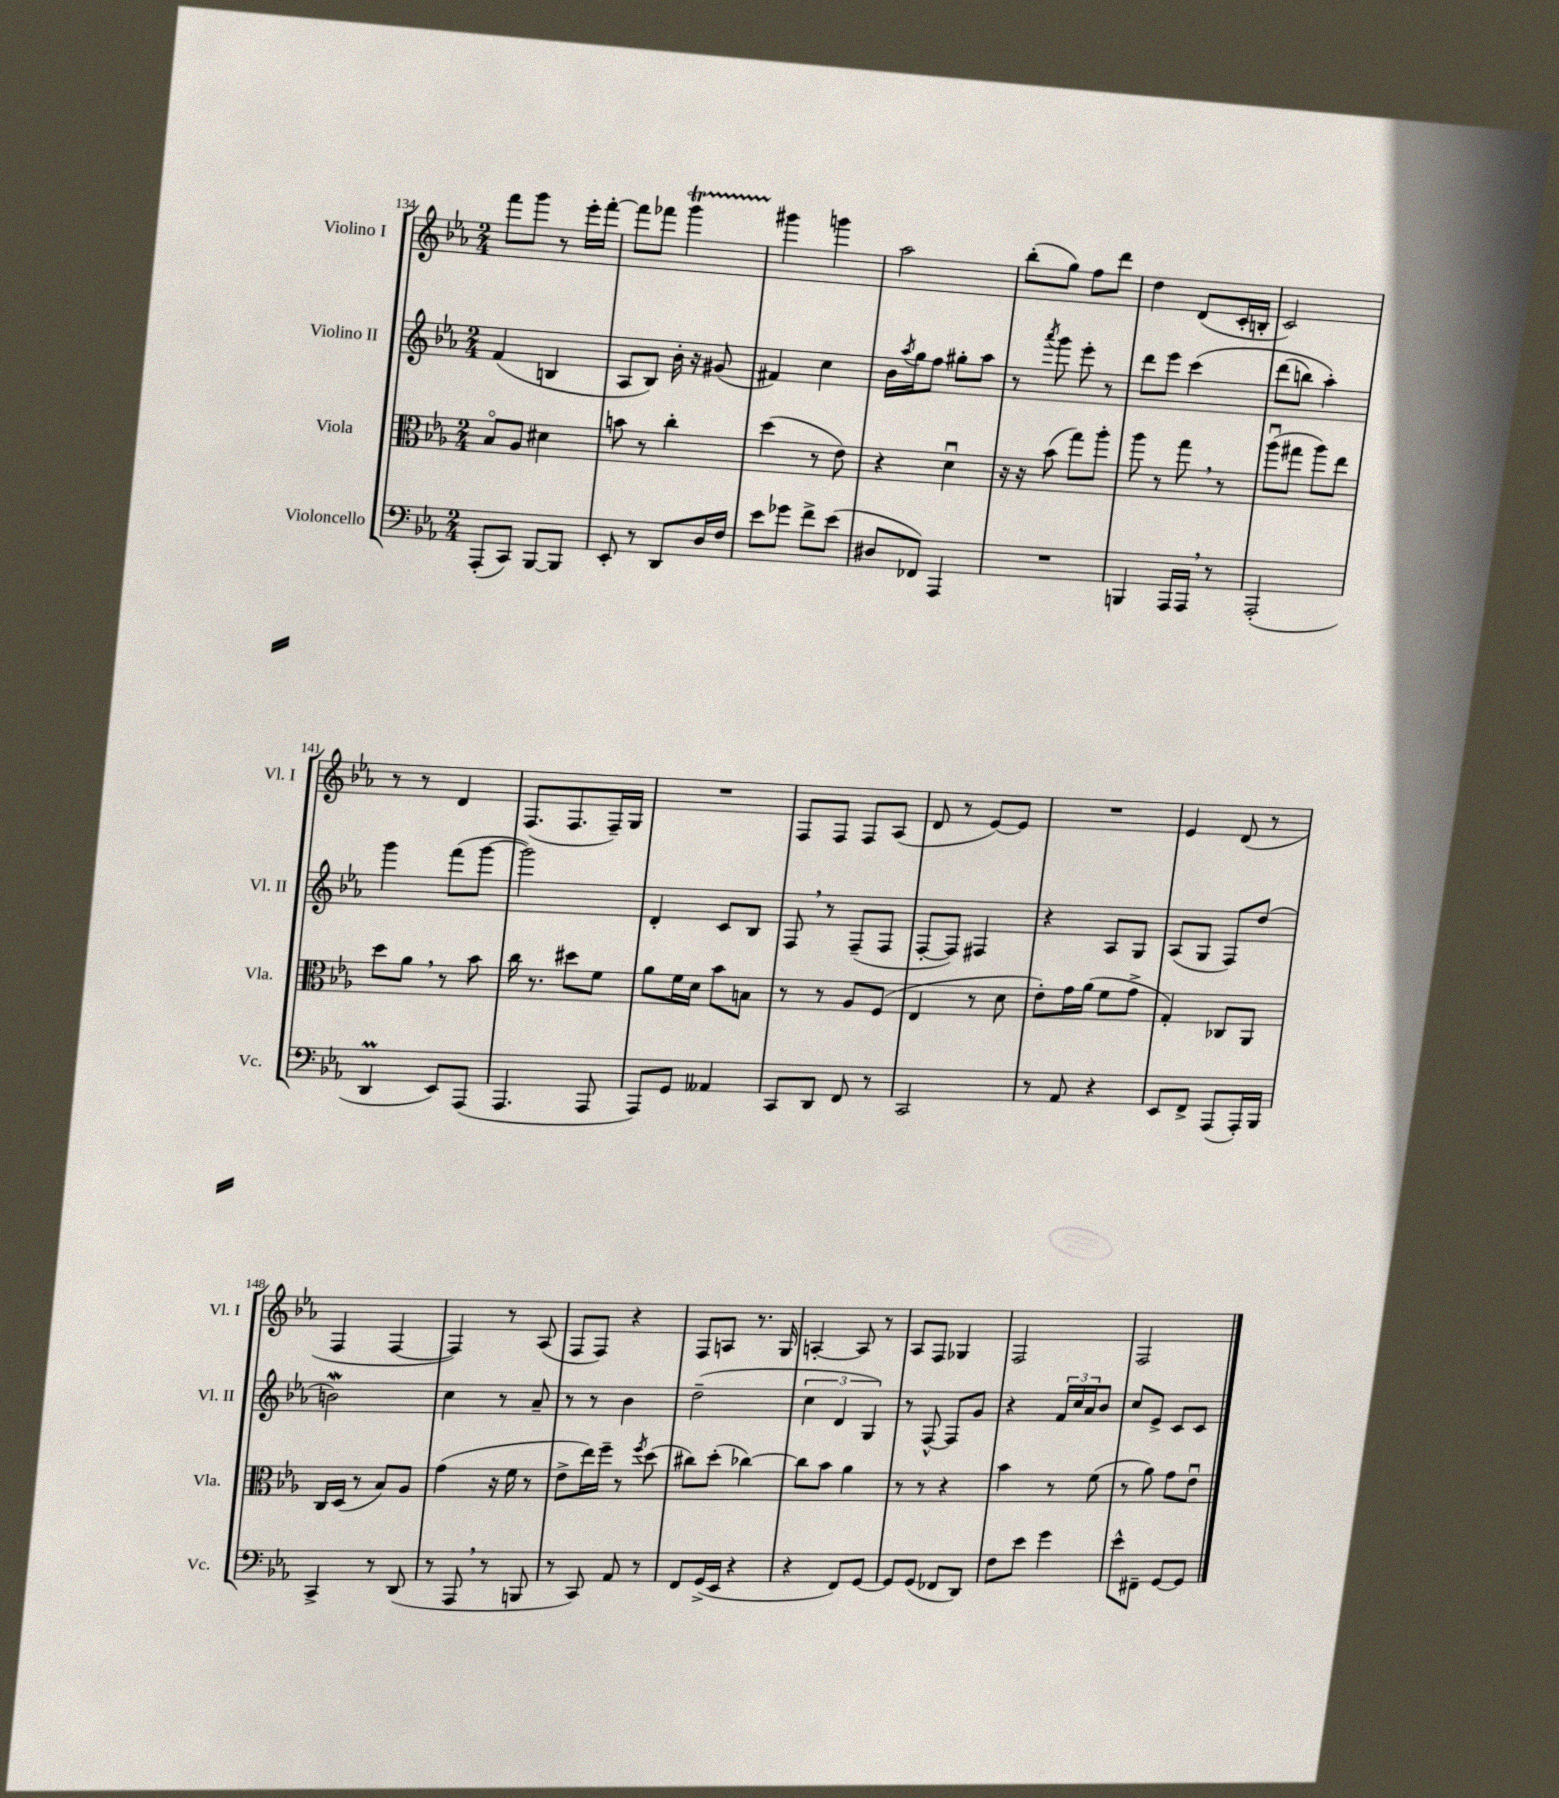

**kern	**kern	**kern	**kern
*part4	*part3	*part2	*part1
*staff4	*staff3	*staff2	*staff1
*I"Violoncello	*I"Viola	*I"Violino II	*I"Violino I
*I'Vc.	*I'Vla.	*I'Vl. II	*I'Vl. I
*clefF4	*clefC3	*clefG2	*clefG2
*k[b-e-a-]	*k[b-e-a-]	*k[b-e-a-]	*k[b-e-a-]
*M2/4	*M2/4	*M2/4	*M2/4
=134	=134	=134	=134
(8AAA-'/L	8B-/L	(4f/	8fff\L
8CC/J)	8A-/J	.	8ggg\J
[8BBB-/L	4d#X\	4Bn/	8r
8BBB-/J]	.	.	16eee-'\LL
.	.	.	[16fff'\JJ
=135	=135	=135	=135
8EE-'/	8bn\	8A-/L	8fff\L]
8r	8r	8B-/J)	8fff-X\J
8DD/L	4cc'\	16b-'\	4gggt\
.	.	16r	.
16D/L	.	(8g#X/	.
16F/JJ	.	.	.
=136	=136	=136	=136
8e-\L	(4dd\	4f#X/)	4ggg#X\
8g-X\J	.	.	.
8f^\L	8r	4cc\	4gggn\
(8e-\J	8e-\)	.	.
=137	=137	=137	=137
8D#X/L	4r	16b-\LL	2aa-\
.	.	8qaa-/	.
.	.	16gg\J	.
8FF-X/J)	.	8ff\J	.
4AAA-/	4du\	8gg#X'\L	.
.	.	8aa-\J	.
=138	=138	=138	=138
2r	16r	8r	(8bb-'\L
.	16r	.	.
.	.	8qaaa-/	.
.	(8b-\	8ggg\	8gg\J)
.	8gg\L)	8eee-'\	8ff\L
.	8aa-'\J	8r	8ddd\J
=139	=139	=139	=139
4BBBn/	8aa-\	8ddd\L	4dd\
.	8r	8eee-\J	.
16AAA-/LL	8gg,\	(4ccc\	(8d/L
16AAA-,/JJ	.	.	.
8r	8r	.	16c'/L
.	.	.	16Bn'/JJ
=140	=140	=140	=140
(2AAA-'/	(8aa-u\L	(8ddd\L	2c/)
.	8gg#X\J	8bbn\J)	.
.	8aa-\L)	4aa-'\)	.
.	8ee-\J	.	.
!!LO:LB:g=z
=141	=141	=141	=141
4DDm/	8dd\L	4ggg\	8r
.	8a-,\J	.	8r
8EE-/L)	8r	(8fff\L	4d/
(8AAA-/J	8b-\	[8ggg\J	.
=142	=142	=142	=142
4.AAA-/	16cc\	2ggg\])	(8.F/L
.	8.r	.	.
.	.	.	8.F/
.	8dd#X\L	.	.
8AAA-/	8f\J	.	16F~/L)
.	.	.	16G/JJ
=143	=143	=143	=143
8AAA-/L)	8a-\L	4d'/	2r
8GG/J	16f\L	.	.
.	16d\JJ	.	.
4AA--X/	8b-\L	8c/L	.
.	8Bn\J	8B-/J	.
=144	=144	=144	=144
8CC/L	8r	8F,/	8F/L
8DD/J	8r	8r	8F/J
8FF/	8A-/L	(8F~/L	8F/L
8r	(8F/J	8F/J	(8A-/J
=145	=145	=145	=145
2CC/	4E-/	[8F'/L	8d/
.	.	8F/J])	8r
.	8r	4F#X/	[8e-/L)
.	8d\	.	8e-/J]
=146	=146	=146	=146
8r	8e-'\L)	4r	2r
8AA-/	16g\L	.	.
.	(16a-\JJ	.	.
4r	8f\L	8A-/L	.
.	8g^\J	8G/J	.
=147	=147	=147	=147
8EE-/L	4G'/)	(8A-/L	4e-/
8FF^/J	.	8G/J	.
(8AAA-/L	8C-X/L	8F/L)	(8d/
16AAA-'/L)	8AA-/J	(8dd/J	8r
16BBB-/JJ	.	.	.
!!LO:LB:g=z
=148	=148	=148	=148
4CC^/	16C/LL	2bnW\)	4F/
.	(16D/JJ	.	.
.	8r	.	.
8r	8B-/L)	.	[4F/
(8DD/	8A-/J	.	.
=149	=149	=149	=149
8r	(4g\	4cc\	4F/])
8AAA-,/	.	.	.
8r	16r	8r	8r
.	16f\	.	.
8BBBn/	8r	8a-~/	(8A-/
=150	=150	=150	=150
8r	8e-^\L	8r	8F/L
8CC/)	16ee-\L)	8r	8F/J)
.	16ff~\JJ	.	.
8AA-/	8r	4b-\	4r
.	8qff/	.	.
8r	(8dd\	.	.
=151	=151	=151	=151
8FF/L	8cc#X\L)	(2dd~\	8F/L
(16GG^/L	(8dd'\J	.	8An/J
16EE-/JJ	.	.	.
4r	[4cc-X\)	.	8.r
.	.	.	16G/
=152	=152	=152	=152
4r	8cc-\L]	6cc\	[4An'/
.	8b-\J	.	.
.	.	6d/	.
8FF/L)	4a-\	.	8A/]
.	.	6G/)	.
[8GG/J	.	.	8r
=153	=153	=153	=153
8GG/L]	8r	8r	8A-/L
(8GG/J	8r	[8F^^/	8F/J
8FF-X/L	4r	8F/L]	4G-X/
8DD/J)	.	8g/J	.
=154	=154	=154	=154
8F\L	4b-\	4r	2F/
8e-\J	.	.	.
4g\	8r	24f/LL	.
.	.	24cc/	.
.	.	24a-/J	.
.	(8f\	8b-/J	.
=155	=155	=155	=155
8e-^^\L	8r	8cc/L	2F/
8FF#X~\J	8a-\)	8e-^/J	.
[8GG/L	8g\L	8c/L	.
8GG/J]	8e-u\J	8c/J	.
==	==	==	==
*-	*-	*-	*-
